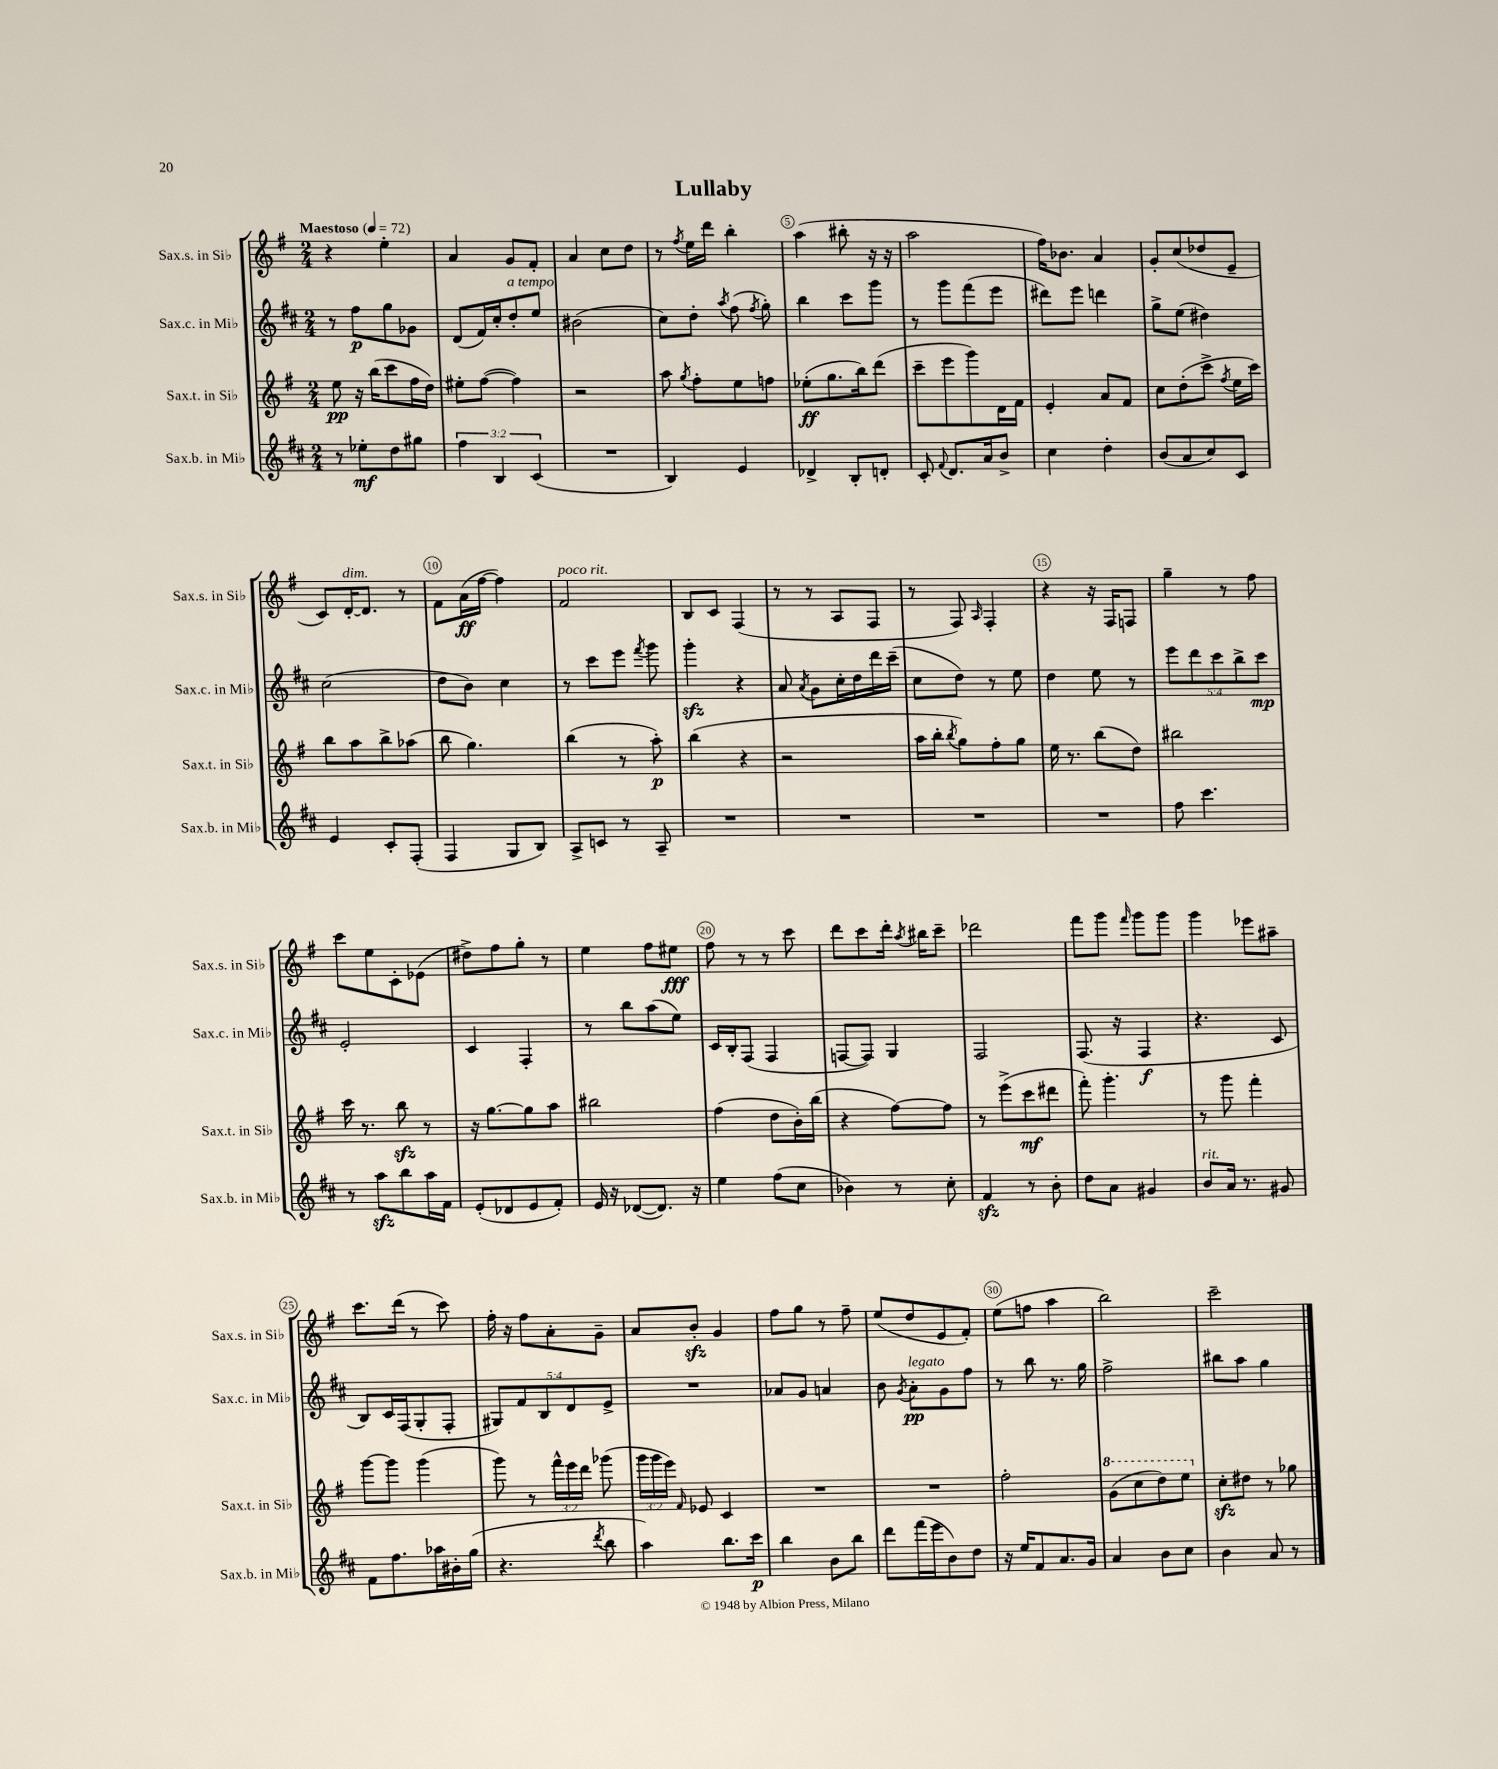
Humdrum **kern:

**kern	**kern	**kern	**kern
*staff4	*staff3	*staff2	*staff1
*clefG2	*clefG2	*clefG2	*clefG2
*k[f#c#]	*k[f#]	*k[f#c#]	*k[f#]
*M2/4	*M2/4	*M2/4	*M2/4
*MM72	*MM72	*MM72	*MM72
8r	8ee	8r	4r
8ee-'	16r	8ff#	.
.	(16bb	.	.
8dd	8ccc	8gg	4ee'
8gg#	16ff#	8g-	.
.	16dd)	.	.
=	=	=	=
6ff#	8ee#'	(8d	4a
.	([8ff#	16f#)	.
6B	.	.	.
.	.	16cc#'	.
.	4ff#])	8dd'	8g
(6c#	.	.	.
.	.	8ee	8f#'
=	=	=	=
2r	2r	(2b#	4a
.	.	.	8cc
.	.	.	8dd
=	=	=	=
4B)	8aa	8cc#)	8r
.	8qgg	.	8qff#
.	8ff#'	8dd'	16ee
.	.	.	16ddd
.	.	8qaa	.
4e	8ee	(8ff#	4bb'
.	.	8qff#	.
.	8ff	8gg')	.
=	=	=	=
4d-^	(8ee-'	4bb	(4aa
.	8.gg	.	.
8B'	.	8ccc#	8bb#'
.	16bb)	.	.
8d'	(8ddd	8ggg	16r
.	.	.	16r
=	=	=	=
8c#'	8ccc~	8r	2aa
8qqf#	.	.	.
8.d	8eee	8ggg	.
.	8ggg)	(8fff#	.
16a	.	.	.
8b^	16d	8eee	.
.	16f#	.	.
=	=	=	=
4cc#	4e'	8ddd#)	16ff#)
.	.	.	8.b-
.	.	8eee	.
4dd'	8a	4ddd	4a
.	8f#	.	.
=	=	=	=
(8b	8cc	8gg^	8g'
8a	(8dd'	(8ee	(8cc
8cc#)	8ccc^	4dd#)	8dd-
.	8qff#	.	.
8c#	16ee	.	8e~
.	16ccc)	.	.
=	=	=	=
4e	8bb	(2cc#	8c)
.	8aa	.	[16d'
.	.	.	8.d]
8c#'	8bb^	.	.
(8F#'	(8aa-	.	8r
=	=	=	=
4F#	8bb	8dd	8f#
.	4.gg)	8b)	(16a
.	.	.	[16ff#
8G	.	4cc#	4ff#])
8B)	.	.	.
=	=	=	=
8A^	(4bb	8r	2f#
8c	.	8ccc#	.
8r	8r	8eee	.
.	.	8qfff#	.
8A~	8aa')	8ggg	.
=	=	=	=
2r	(4bb	4ggg'	8B
.	.	.	8c
.	4r	4r	(4F#
=	=	=	=
2r	2r	8a	8r
.	.	8qa	.
.	.	8g	8r
.	.	16cc#'	8A
.	.	16dd	.
.	.	16ddd	8F#
.	.	(16ccc#~	.
=	=	=	=
2r	16aa	8cc#	8r
.	16bb'	.	.
.	8qbb	.	.
.	8gg)	8dd)	8F#)
.	.	.	16qqA
.	8ff#'	8r	4F#'
.	8gg	8ee	.
=	=	=	=
2r	16ee	4dd	4r
.	8.r	.	.
.	(8bb	8ee	16r
.	.	.	16F#
.	8dd)	8r	8F
=	=	=	=
8ff#	2bb#	10eee	4gg~
.	.	10ddd	.
4.ccc#	.	.	.
.	.	10ccc#	.
.	.	.	8r
.	.	10bb^	.
.	.	.	8ff#
.	.	10ccc#	.
=	=	=	=
8r	16ccc	2e'	8ccc
.	8.r	.	.
8aa	.	.	8ee
8bb	8bb	.	8c'
16aa	8r	.	(8e-
16f#	.	.	.
=	=	=	=
(8e'	16r	4c#	8dd#^)
.	[8.gg	.	.
8d-	.	.	8ff#
8e	8gg]	4F#'	8gg'
8f#')	8aa	.	8r
=	=	=	=
16e	2bb#	8r	4ee
16r	.	.	.
([8d-	.	8bb	.
8.d-])	.	(8aa	8ff#
.	.	8ee)	8ee#
16r	.	.	.
=	=	=	=
4ee	(4ff#	16c#	8ff#
.	.	16B'	.
.	.	(8F#	8r
(8ff#	8dd	4F#	8r
8cc#	16b')	.	8ccc
.	(16bb	.	.
=	=	=	=
4b-)	4r	[8F	8ddd
.	.	8F])	8ccc
8r	[8ff#)	4G	16ddd'
.	.	.	8qaa
.	.	.	16bb#
8cc#'	8ff#]	.	8ccc~
=	=	=	=
4f#	8r	2F#	2ddd-
.	(8eee^	.	.
8r	8ccc	.	.
8b'	8ddd#	.	.
=	=	=	=
8dd	8fff#')	(8.F#	8fff#
8a	4.ggg'	.	8ggg
.	.	16r	.
.	.	.	16qqfff#
4g#	.	4F#	8ggg
.	.	.	8ggg
=	=	=	=
8b	8r	4.r	4ggg
16a	8ggg	.	.
8.r	.	.	.
.	4fff#'	.	8eee-
8g#	.	8c#	8aa#~
=	=	=	=
8f#	[8ggg	8B)	8.ccc
8.ff#	8ggg]	16c#	.
.	.	(16F#	(16ddd
.	(4ggg	8G'	8r
16aa-	.	.	.
16b#'	.	8F#'	8ccc)
(16gg	.	.	.
=	=	=	=
4.r	8ggg)	10G#)	16ff#'
.	.	.	16r
.	.	10f#	.
.	8r	.	8ff#
.	.	10B	.
.	24fff#^^	.	8a'
.	24eee	.	.
.	.	10d	.
.	24ddd	.	.
8qddd	.	.	.
8bb	(8ggg-	.	8g~
.	.	10e^	.
=	=	=	=
4aa)	24ggg	2r	8a
.	24ggg	.	.
.	24eee)	.	.
.	16qqf#	.	.
.	8e-	.	8b'
8.bb	4c	.	4g
16ccc#	.	.	.
=	=	=	=
4bb	2r	8a-	8ff#
.	.	8g	8gg
8b	.	4a	8r
8bb	.	.	8ff#~
=	=	=	=
8ddd	2r	8b	(8ee
.	.	8qg	.
(16fff#	.	8a'	8dd
16eee	.	.	.
8b)	.	8g	8e
8dd	.	8ff#	8f#')
=	=	=	=
16r	2ff#'	8r	(8ee
16ee	.	.	.
8f#	.	8bb	8ff
8.a	.	8.r	4aa
16g	.	16gg	.
=	=	=	=
4a	(8gg	2ff#^	2bb)
.	8ccc	.	.
8b	8ddd)	.	.
8cc#	8eee	.	.
=	=	=	=
4b	8cc'	8bb#	2ccc~
.	8dd#	8aa	.
8a	8r	4gg	.
8r	8gg-	.	.
==	==	==	==
*-	*-	*-	*-
